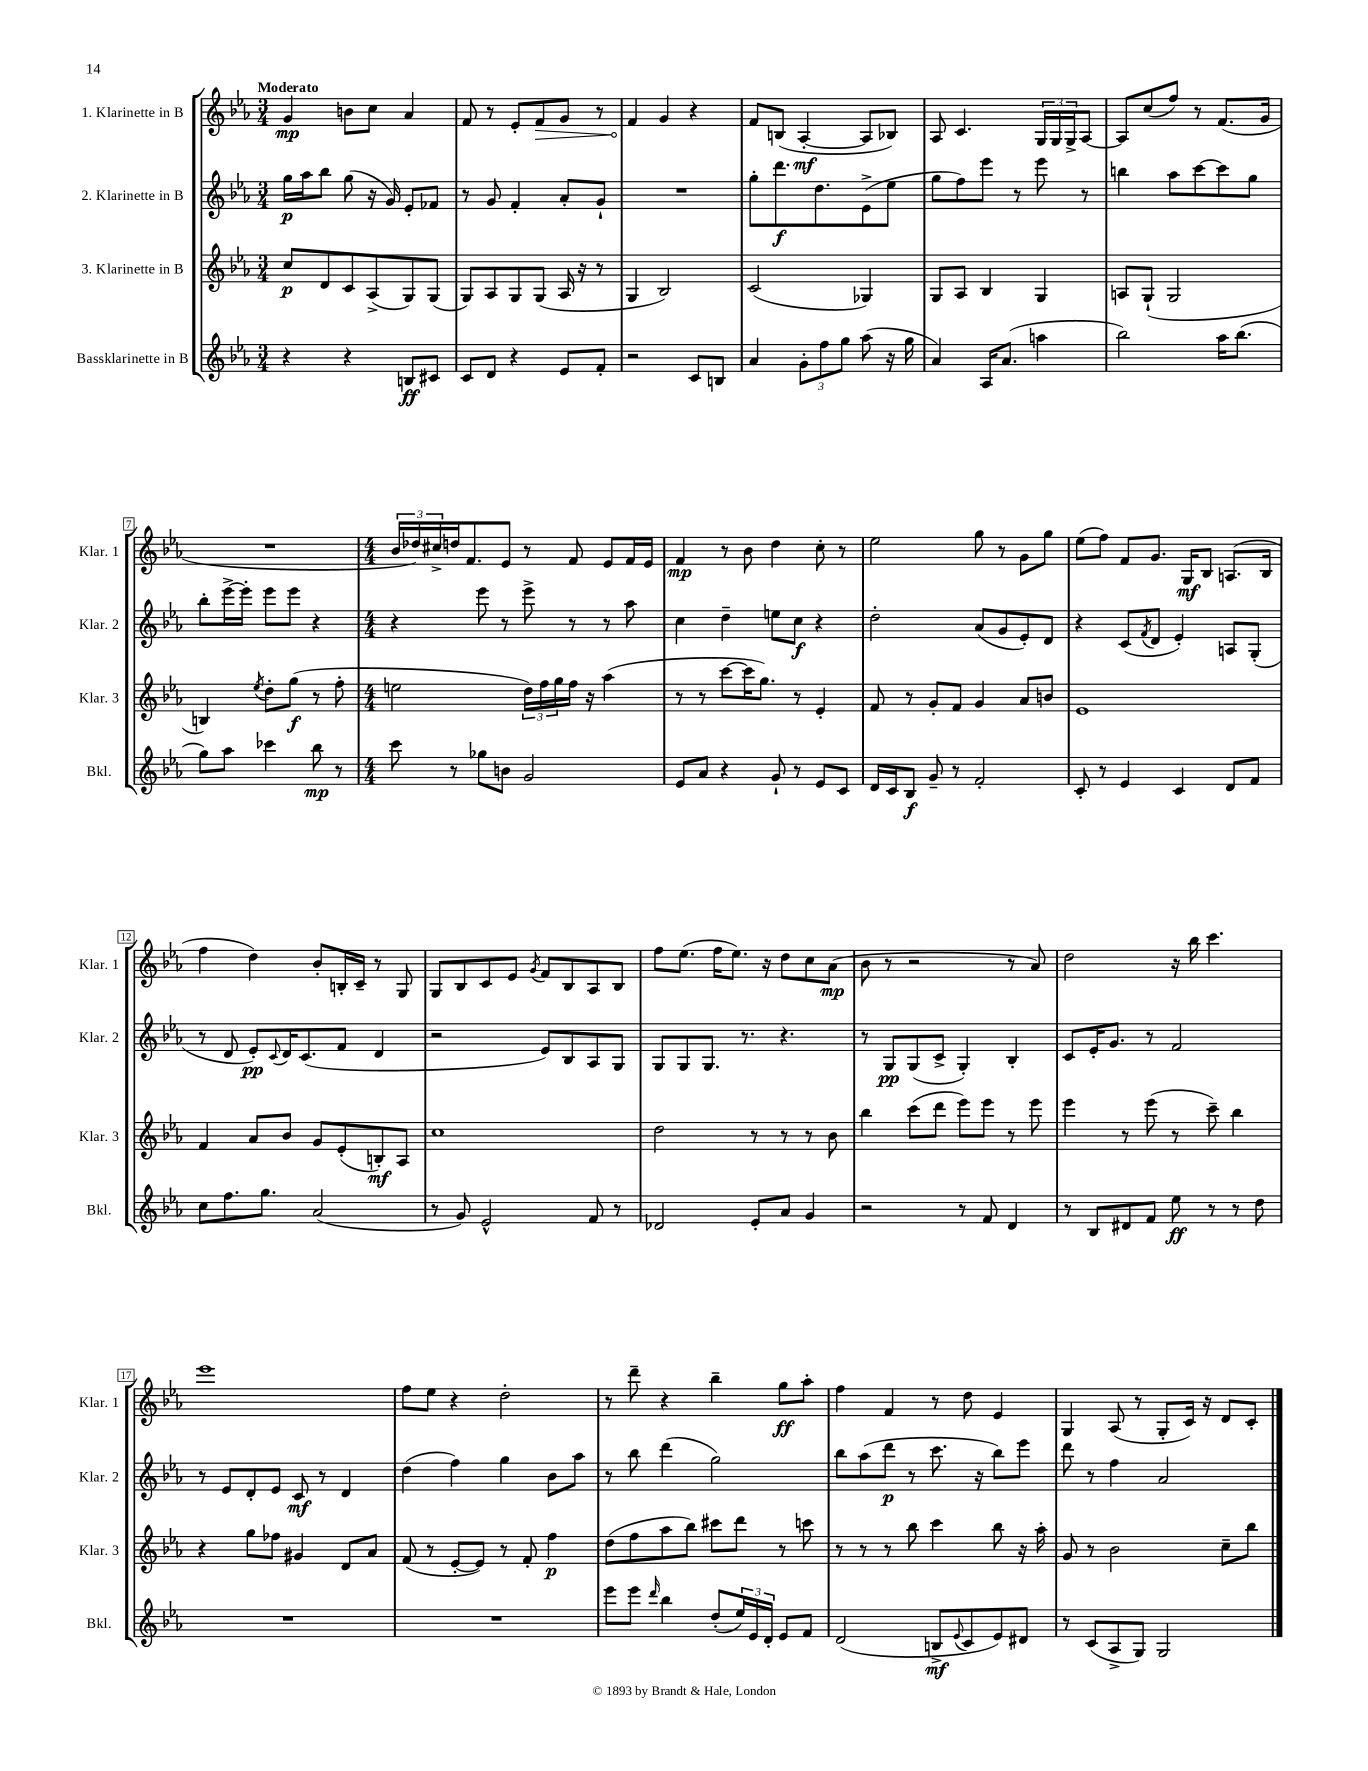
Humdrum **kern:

**kern	**dynam	**kern	**dynam	**kern	**dynam	**kern	**dynam
*part4	*part4	*part3	*part3	*part2	*part2	*part1	*part1
*staff4	*staff4	*staff3	*staff3	*staff2	*staff2	*staff1	*staff1
*I"Bassklarinette in B	*	*I"3. Klarinette in B	*	*I"2. Klarinette in B	*	*I"1. Klarinette in B	*
*I'Bkl.	*	*I'Klar. 3	*	*I'Klar. 2	*	*I'Klar. 1	*
*clefG2	*	*clefG2	*	*clefG2	*	*clefG2	*
*k[b-e-a-]	*	*k[b-e-a-]	*	*k[b-e-a-]	*	*k[b-e-a-]	*
*M3/4	*	*M3/4	*	*M3/4	*	*M3/4	*
=1	=1	=1	=1	=1	=1	=1	=1
!	!	!	!	!	!	!LO:TX:a:B:t=Moderato	!
4r	.	8cc/L	p	16gg\LL	p	4g/	mp
.	.	.	.	16aa-\J	.	.	.
.	.	8d/	.	8bb-\J	.	.	.
4r	.	8c/	.	(8gg\	.	8bn\L	.
.	.	(8A-^/	.	16r	.	8cc\J	.
.	.	.	.	16g/)	.	.	.
8Bn/L	ff	8G/)	.	8e-'/L	.	4a-/	.
8c#X/J	.	(8G/J	.	8f-X/J	.	.	.
=2	=2	=2	=2	=2	=2	=2	=2
8c/L	.	8G/L)	.	8r	.	8f/	.
8d/J	.	8A-/	.	8g/	.	8r	.
4r	.	8G/	.	4f'/	.	8e-'/L	.
!	!	!	!	!	!	!	!LO:HP:b
.	.	(8G/J	.	.	.	8f/	>
8e-/L	.	16A-/	.	8a-'/L	.	8g/J	.
.	.	16r	.	.	.	.	.
8f'/J	.	8r	.	8g`/J	.	8r	.
=3	=3	=3	=3	=3	=3	=3	=3
2r	.	4G/	.	2.r	.	4f/	.
.	.	2B-/)	.	.	.	4g/	]
8c/L	.	.	.	.	.	4r	.
8Bn/J	.	.	.	.	.	.	.
=4	=4	=4	=4	=4	=4	=4	=4
4a-/	.	(2c/	.	8gg'\L	.	8f/L	.
.	.	.	.	8.ddd\	f	(8Bn/J	.
12g'\L	.	.	.	.	.	[4A-'/	mf
.	.	.	.	8.dd\	.	.	.
12ff\	.	.	.	.	.	.	.
12gg\J	.	.	.	.	.	.	.
(8aa-\	.	4G-X/)	.	(8e-^\	.	8A-/L]	.
16r	.	.	.	8ee-\J	.	8B-X/J)	.
16gg\	.	.	.	.	.	.	.
=5	=5	=5	=5	=5	=5	=5	=5
4a-/)	.	8G/L	.	8gg\L	.	8A-/	.
.	.	8A-/J	.	8ff\)	.	4.c/	.
16A-/KL	.	4B-/	.	8eee-\J	.	.	.
(8.a-/J	.	.	.	.	.	.	.
.	.	.	.	8r	.	.	.
4aan\	.	4G/	.	8eee-\	.	24G/LL	.
.	.	.	.	.	.	24G/	.
.	.	.	.	.	.	24G^/J	.
.	.	.	.	8r	.	[8A-/J	.
=6	=6	=6	=6	=6	=6	=6	=6
2bb-\)	.	8An/L	.	4bbn\	.	8A-/L]	.
.	.	(8G`/J	.	.	.	(8cc/	.
.	.	2G/	.	8aa-\L	.	8ff/J)	.
.	.	.	.	[8ccc\	.	8r	.
16aa-\KL	.	.	.	8ccc\]	.	(8.f/L	.
(8.bb-\J	.	.	.	.	.	.	.
.	.	.	.	8gg\J	.	.	.
.	.	.	.	.	.	16g/Jk	.
!!LO:LB:g=z
=7	=7	=7	=7	=7	=7	=7	=7
8gg\L)	.	4Bn/)	.	8bb-'\L	.	2.r	.
8aa-\J	.	.	.	[16eee-^\L	.	.	.
.	.	.	.	16eee-'\JJ]	.	.	.
.	.	8qee-/	.	.	.	.	.
4ccc-X\	.	8dd'\L	.	8eee-\L	.	.	.
.	.	(8gg\J	f	8eee-\J	.	.	.
8bb-\	mp	8r	.	4r	.	.	.
8r	.	8ff'\	.	.	.	.	.
=8	=8	=8	=8	=8	=8	=8	=8
*M4/4	*	*M4/4	*	*M4/4	*	*M4/4	*
8ccc\	.	2een\	.	4r	.	24b-/LL	.
.	.	.	.	.	.	24dd-X/)	.
.	.	.	.	.	.	24cc#X^/	.
8r	.	.	.	.	.	16ddn/J	.
.	.	.	.	.	.	8.f/	.
8gg-X\L	.	.	.	8eee-\	.	.	.
8bn\J	.	.	.	8r	.	8e-/J	.
2g/	.	24dd\LL)	.	8eee-^\	.	8r	.
.	.	24ff\	.	.	.	.	.
.	.	24gg\	.	.	.	.	.
.	.	16ff\JJ	.	8r	.	8f/	.
.	.	16r	.	.	.	.	.
.	.	(4aa-\	.	8r	.	8e-/L	.
.	.	.	.	8aa-\	.	16f/L	.
.	.	.	.	.	.	16e-/JJ	.
=9	=9	=9	=9	=9	=9	=9	=9
8e-/L	.	8r	.	4cc\	.	4f/	mp
8a-/J	.	8r	.	.	.	.	.
4r	.	[8ccc\L	.	4dd~\	.	8r	.
.	.	16ccc\K]	.	.	.	8b-\	.
.	.	8.gg\J)	.	.	.	.	.
8g`/	.	.	.	8een\L	.	4dd\	.
8r	.	8r	.	8cc\J	f	.	.
8e-/L	.	4e-'/	.	4r	.	8cc'\	.
8c/J	.	.	.	.	.	8r	.
=10	=10	=10	=10	=10	=10	=10	=10
16d/LL	.	8f/	.	2dd'\	.	2ee-\	.
16c/J	.	.	.	.	.	.	.
8B-/J	f	8r	.	.	.	.	.
8g~/	.	8g'/L	.	.	.	.	.
8r	.	8f/J	.	.	.	.	.
2f'/	.	4g/	.	(8a-/L	.	8gg\	.
.	.	.	.	8g/	.	8r	.
.	.	8a-/L	.	8e-'/)	.	8g\L	.
.	.	8bn/J	.	8d/J	.	8gg\J	.
=11	=11	=11	=11	=11	=11	=11	=11
8c'/	.	1e-	.	4r	.	(8ee-\L	.
8r	.	.	.	.	.	8ff\J)	.
4e-/	.	.	.	(8c/L	.	8f/L	.
.	.	.	.	8qf/	.	.	.
.	.	.	.	8d/J	.	8.g/J	.
4c/	.	.	.	4e-'/)	.	.	.
.	.	.	.	.	.	16G/KL	mf
.	.	.	.	.	.	8B-/J	.
8d/L	.	.	.	8An/L	.	(8.An/L	.
8f/J	.	.	.	(8G'/J	.	.	.
.	.	.	.	.	.	16B-/Jk	.
!!LO:LB:g=z
=12	=12	=12	=12	=12	=12	=12	=12
8cc\L	.	4f/	.	8r	.	4ff\	.
8.ff\	.	.	.	8d/	.	.	.
.	.	8a-/L	.	8e-'/L)	pp	4dd\)	.
8.gg\J	.	.	.	.	.	.	.
.	.	.	.	8qqc/	.	.	.
.	.	8b-/J	.	16d/K	.	.	.
.	.	.	.	(8.c/	.	.	.
(2a-/	.	8g/L	.	.	.	8b-'/L	.
.	.	(8e-'/	.	8f/J	.	16Bn'/L	.
.	.	.	.	.	.	16c~/JJ	.
.	.	8Bn'/)	mf	4d/	.	8r	.
.	.	8A-/J	.	.	.	8G/	.
=13	=13	=13	=13	=13	=13	=13	=13
8r	.	1cc	.	2r	.	8G/L	.
8g/)	.	.	.	.	.	8B-/	.
2e-^^/	.	.	.	.	.	8c/	.
.	.	.	.	.	.	8e-/J	.
.	.	.	.	.	.	8qg/	.
.	.	.	.	8e-/L)	.	8f/L	.
.	.	.	.	8B-/	.	8B-/	.
8f/	.	.	.	8A-/	.	8A-/	.
8r	.	.	.	8G/J	.	8B-/J	.
=14	=14	=14	=14	=14	=14	=14	=14
2d-X/	.	2dd\	.	8G/L	.	8ff\L	.
.	.	.	.	8G/	.	(8.ee-\J	.
.	.	.	.	8.G/J	.	.	.
.	.	.	.	.	.	16ff\KL	.
.	.	.	.	.	.	8.ee-\J)	.
.	.	.	.	8.r	.	.	.
8e-'/L	.	8r	.	.	.	.	.
.	.	.	.	.	.	16r	.
8a-/J	.	8r	.	4.r	.	8dd\L	.
4g/	.	8r	.	.	.	8cc\	.
.	.	8b-\	.	.	.	(8a-\J	mp
=15	=15	=15	=15	=15	=15	=15	=15
2r	.	4bb-\	.	8r	.	8b-\	.
.	.	.	.	8G/L	pp	8r	.
.	.	(8ccc\L	.	(8G/	.	2r	.
.	.	8ddd\J	.	8c^/J	.	.	.
8r	.	8eee-\L)	.	4G'/)	.	.	.
8f/	.	8eee-\J	.	.	.	.	.
4d/	.	8r	.	4B-'/	.	8r	.
.	.	8eee-\	.	.	.	8a-/)	.
=16	=16	=16	=16	=16	=16	=16	=16
8r	.	4eee-\	.	8c/L	.	2dd\	.
8B-/L	.	.	.	16e-'/K	.	.	.
.	.	.	.	8.g/J	.	.	.
8d#X/	.	8r	.	.	.	.	.
8f/J	.	(8eee-\	.	8r	.	.	.
8ee-\	ff	8r	.	2f/	.	16r	.
.	.	.	.	.	.	16bb-\	.
8r	.	8ccc~\)	.	.	.	4.ccc\	.
8r	.	4bb-\	.	.	.	.	.
8dd\	.	.	.	.	.	.	.
!!LO:LB:g=z
=17	=17	=17	=17	=17	=17	=17	=17
1r	.	4r	.	8r	.	1eee-	.
.	.	.	.	8e-/L	.	.	.
.	.	8gg\L	.	8d'/	.	.	.
.	.	8ff-X\J	.	8e-/J	.	.	.
.	.	4g#X/	.	8c/	mf	.	.
.	.	.	.	8r	.	.	.
.	.	8d/L	.	4d/	.	.	.
.	.	8a-/J	.	.	.	.	.
=18	=18	=18	=18	=18	=18	=18	=18
1r	.	(8f/	.	(4dd\	.	8ff\L	.
.	.	8r	.	.	.	8ee-\J	.
.	.	[8e-'/L	.	4ff\)	.	4r	.
.	.	8e-/J])	.	.	.	.	.
.	.	8r	.	4gg\	.	2dd'\	.
.	.	8f'/	.	.	.	.	.
.	.	4ff\	p	8b-\L	.	.	.
.	.	.	.	8aa-\J	.	.	.
=19	=19	=19	=19	=19	=19	=19	=19
8eee-\L	.	(8dd\L	.	8r	.	8r	.
8eee-\J	.	8ff\	.	8bb-\	.	8ddd~\	.
16qqddd/	.	.	.	.	.	.	.
4bb-\	.	8aa-\	.	(4ddd\	.	4r	.
.	.	8bb-\J)	.	.	.	.	.
(8dd'/L	.	8ccc#X\L	.	2gg\)	.	4bb-~\	.
24ee-/L)	.	8ddd\J	.	.	.	.	.
24e-/	.	.	.	.	.	.	.
24d'/JJ	.	.	.	.	.	.	.
8e-/L	.	8r	.	.	.	8gg\L	ff
8f/J	.	8cccn\	.	.	.	8aa-'\J	.
=20	=20	=20	=20	=20	=20	=20	=20
(2d/	.	8r	.	8bb-\L	.	4ff\	.
.	.	8r	.	(8aa-\	.	.	.
.	.	8r	.	8ddd\J	p	4f/	.
.	.	8bb-\	.	8r	.	.	.
8Bn^/L	mf	4ccc\	.	8.ccc\	.	8r	.
8qqe-/	.	.	.	.	.	.	.
8c/	.	.	.	.	.	8dd\	.
.	.	.	.	16r	.	.	.
8e-/)	.	8bb-\	.	8bb-\L)	.	4e-/	.
8d#X/J	.	16r	.	8eee-\J	.	.	.
.	.	16aa-'\	.	.	.	.	.
=21	=21	=21	=21	=21	=21	=21	=21
8r	.	8g/	.	8ddd\	.	4G/	.
(8c/L	.	8r	.	8r	.	.	.
8A-^/	.	2b-\	.	4ff\	.	(8A-/	.
8G/J)	.	.	.	.	.	8r	.
2G/	.	.	.	2a-/	.	8G'/L	.
.	.	.	.	.	.	16c/Jk)	.
.	.	.	.	.	.	16r	.
.	.	8cc~\L	.	.	.	8d/L	.
.	.	8bb-\J	.	.	.	8c'/J	.
==	==	==	==	==	==	==	==
*-	*-	*-	*-	*-	*-	*-	*-
